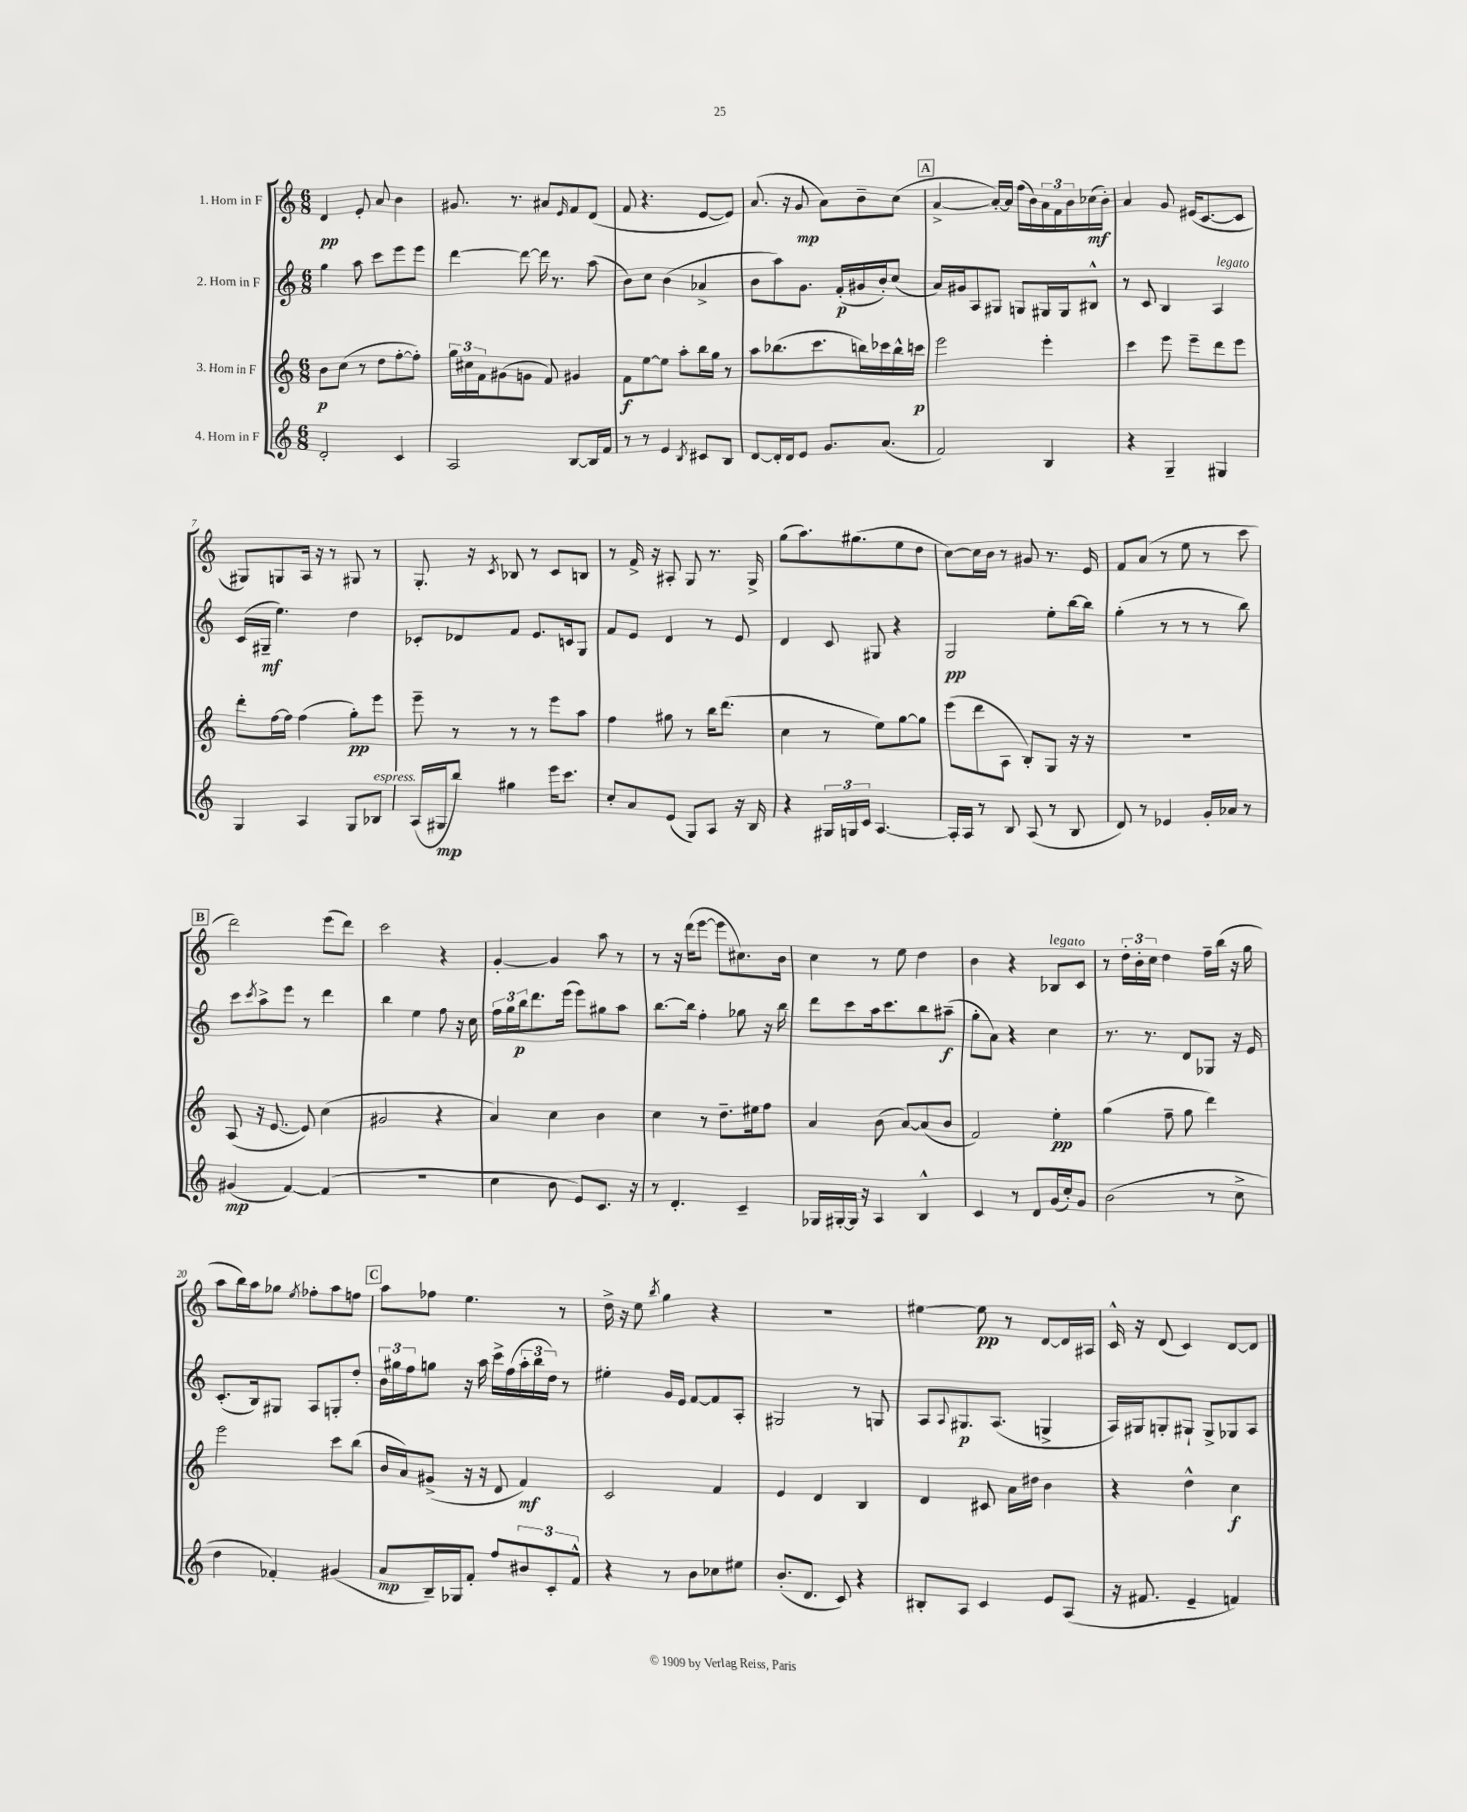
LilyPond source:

<<
\new StaffGroup <<
\new Staff = "s0" \with { instrumentName = "1. Horn in F" } {
    \clef treble \key c \major \numericTimeSignature \time 6/8
    d'4\pp e'8-. a'8 b'4 |
    gis'8. r8. ais'8 \grace { e'16 } f'8 d'8( |
    f'8 r4. e'8~ e'8) |
    a'8.( r16 g'8\mp a'8) b'8-- c''8( |
    \mark \markup { \box "A" } a'4~-> a'16~-.) a'16 f''16( b'16) \tuplet 3/2 { a'16 f'16 b'16 } ces''16\mf( b'16-.) |
    a'4 g'8 eis'16( c'8.~ c'8 |
    gis8) g8 a16 r16 r8 gis8 r8 |
    g8.-. r16 \acciaccatura { c'8 } bes8 r8 c'8 b8 |
    r8 f'16-> r16 ais8-. g8 r8. g16-> |
    g''8( a''8.) gis''8.( e''8 d''8 |
    c''8~) c''16 b'16 r8 gis'8 r8. e'16 |
    f'8 a'8( r8 e''8 r8 c'''8 |
    \mark \markup { \box "B" } d'''2) e'''8( d'''8) |
    c'''2 r4 |
    g'4~-. g'4 a''8 r8 |
    r8 r16 d'''16( e'''8~ e'''8 cis''8.) b'16 |
    c''4 r8 e''8 d''4 |
    b'4 r4 bes8^\markup { \italic "legato" } c'8 |
    r8 \tuplet 3/2 { d''16-. b'16-. c''16 } d''4 f''16-- b''16( r16 g''16 |
    a''8 b''16) a''16 ges''8 \acciaccatura { e''8 } fes''8-. a''8 f''8 |
    \mark \markup { \box "C" } a''8 fes''8 e''4. r8 |
    d''16-> r16 e''8 \acciaccatura { b''8 } g''4 r4 |
    R2. |
    eis''4~ eis''8\pp r8 d'8~ d'16 ais16 |
    c'16-^ r16 d'8( c'4) d'8~ d'8 \bar "|." |
}
\new Staff = "s1" \with { instrumentName = "2. Horn in F" } {
    \clef treble \key c \major \numericTimeSignature \time 6/8
    g''4 a''8 c'''8 e'''8 e'''8 |
    d'''4~ d'''8~ d'''16 r8. a''8( |
    b'8) c''8 b'4( aes'4-> |
    b'8 a''8) g'8. f'16-.\p( gis'16 b'16-.) c''8( |
    \mark \markup { \box "A" } a'16) gis'16 a8 gis8 g8 gis16 gis16 bis8-^ |
    r8 c'8 b4 a4^\markup { \italic "legato" } |
    c'16( gis16--\mf e''4.) d''4 |
    ces'8-. des'8 f'8 e'8. c'16 g8 |
    f'8 e'8 d'4 r8 e'8 |
    d'4 c'8 gis8 r4 |
    g2\pp e''8-. b''16~ b''16 |
    g''4-.( r8 r8 r8 b''8) |
    \mark \markup { \box "B" } c'''8 \acciaccatura { c'''8 } a''8-> e'''8 r8 d'''4 |
    b''4 e''4 f''8 r16 c''16 |
    \tuplet 3/2 { f''16 g''16 b''16\p } d'''8. e'''16( e'''8) gis''8 a''8 |
    b''8.~ b''16 f''4-. ges''8 r16 b''16 |
    d'''8 c'''8 a''16 c'''8. b''8 ais''8--\f( |
    g''8-. a'8) r4 c''4 |
    r8. r8. d'8 ges8 r16 e'16 |
    c'8.-.( b16) gis8 a8 g8-. d''8-. |
    \mark \markup { \box "C" } \tuplet 3/2 { b'16 gis''16 f''16 } g''8 r16 a''16 c'''16-> f''16( \tuplet 3/2 { a''16-. b''16 d''16) } r8 |
    eis''4-. g'16 e'16 f'8~ f'8 a8-. |
    gis2 r8 g8 |
    a8 \appoggiatura { a8 } gis8.\p a8.( g4-> |
    a16) gis16 g8-. gis8-! gis8-> ges8 a8 \bar "|." |
}
\new Staff = "s2" \with { instrumentName = "3. Horn in F" } {
    \clef treble \key c \major \numericTimeSignature \time 6/8
    b'8\p c''8( r8 d''8 f''8~-. f''8-.) |
    \tuplet 3/2 { g''16 cis''16 f'16 } gis'8( g'8 f'8) gis'4 |
    f'8\f e''8~ e''8 a''8-. b''16 g''16 r8 |
    a''8 bes''8.( c'''8. b''16) ces'''16 b''16-^ c'''16\p |
    \mark \markup { \box "A" } e'''2 e'''4-. |
    c'''4 e'''8 e'''8-- d'''8 e'''8 |
    d'''8-. f''16~ f''16 f''4( g''8-.\pp) e'''8 |
    e'''8-- r8 r8 r8 e'''8 a''8 |
    f''4 gis''8 r8 b''16 d'''8.( |
    c''4 r8 e''8) g''8~ g''8 |
    e'''8( d'''8 a8 b8-.) g8 r16 r16 |
    R2. |
    \mark \markup { \box "B" } a8( r16 e'8.~ e'8) c''4( |
    gis'2 r4 |
    a'4) c''4 b'4 |
    c''4 r8 d''8.-- eis''16 f''8 |
    a'4 b'8( a'8~) a'8( b'8 |
    f'2) e''4-.\pp |
    g''4( f''8-- g''8 d'''4) |
    e'''2 c'''8 b''8( |
    \mark \markup { \box "C" } b'16 a'16) gis'8->( r16 r16 d'8 f'4\mf) |
    c'2 f'4 |
    e'4 d'4 b4 |
    d'4 cis'8 a'16 dis''16 b'4 |
    r4 d''4-^ c''4\f \bar "|." |
}
\new Staff = "s3" \with { instrumentName = "4. Horn in F" } {
    \clef treble \key c \major \numericTimeSignature \time 6/8
    d'2-. c'4 |
    a2 b8~ b16 f'16 |
    r8 r8 e'4 \acciaccatura { b8 } cis'8 b8 |
    d'8~ d'16-. d'16 e'8 g'8. a'8.( |
    \mark \markup { \box "A" } f'2) b4 |
    r4 g4-- gis4 |
    g4 a4 g8 bes8^\markup { \italic "espress." } |
    a16( gis16\mp b''8) gis''4 e'''16 c'''8. |
    c''8-. a'8 e'8( g8) a8 r16 b16 |
    r4 \tuplet 3/2 { gis16 g16 c'16 } a4.~ |
    a16-. a16 r8 b8 a8( r8 b8 |
    d'8) r8 ees'4 g'16-. aes'16 r8 |
    \mark \markup { \box "B" } gis'4\mp( f'4~) f'4( |
    R2. |
    c''4 b'8 e'8) c'8. r16 |
    r8 d'4.-. c'4-- |
    ges16 gis16~-. gis16 r16 a4 b4-^ |
    c'4 r8 d'8 g'16( c''16-.) g'8 |
    b'2( r8 c''8-> |
    d''4 fes'4-.) gis'4( |
    \mark \markup { \box "C" } a'8\mp b16--) ges16 f'8-. f''8 \tuplet 3/2 { bis'8 c'8-. f'8-^ } |
    r4 r8 b'8 ces''8 eis''8 |
    b'8.-.( d'8. c'8) r4 |
    bis8-. a8 c'4 e'8 a8( |
    r16 fis'8. e'4-- f'4) \bar "|." |
}
>>
>>
